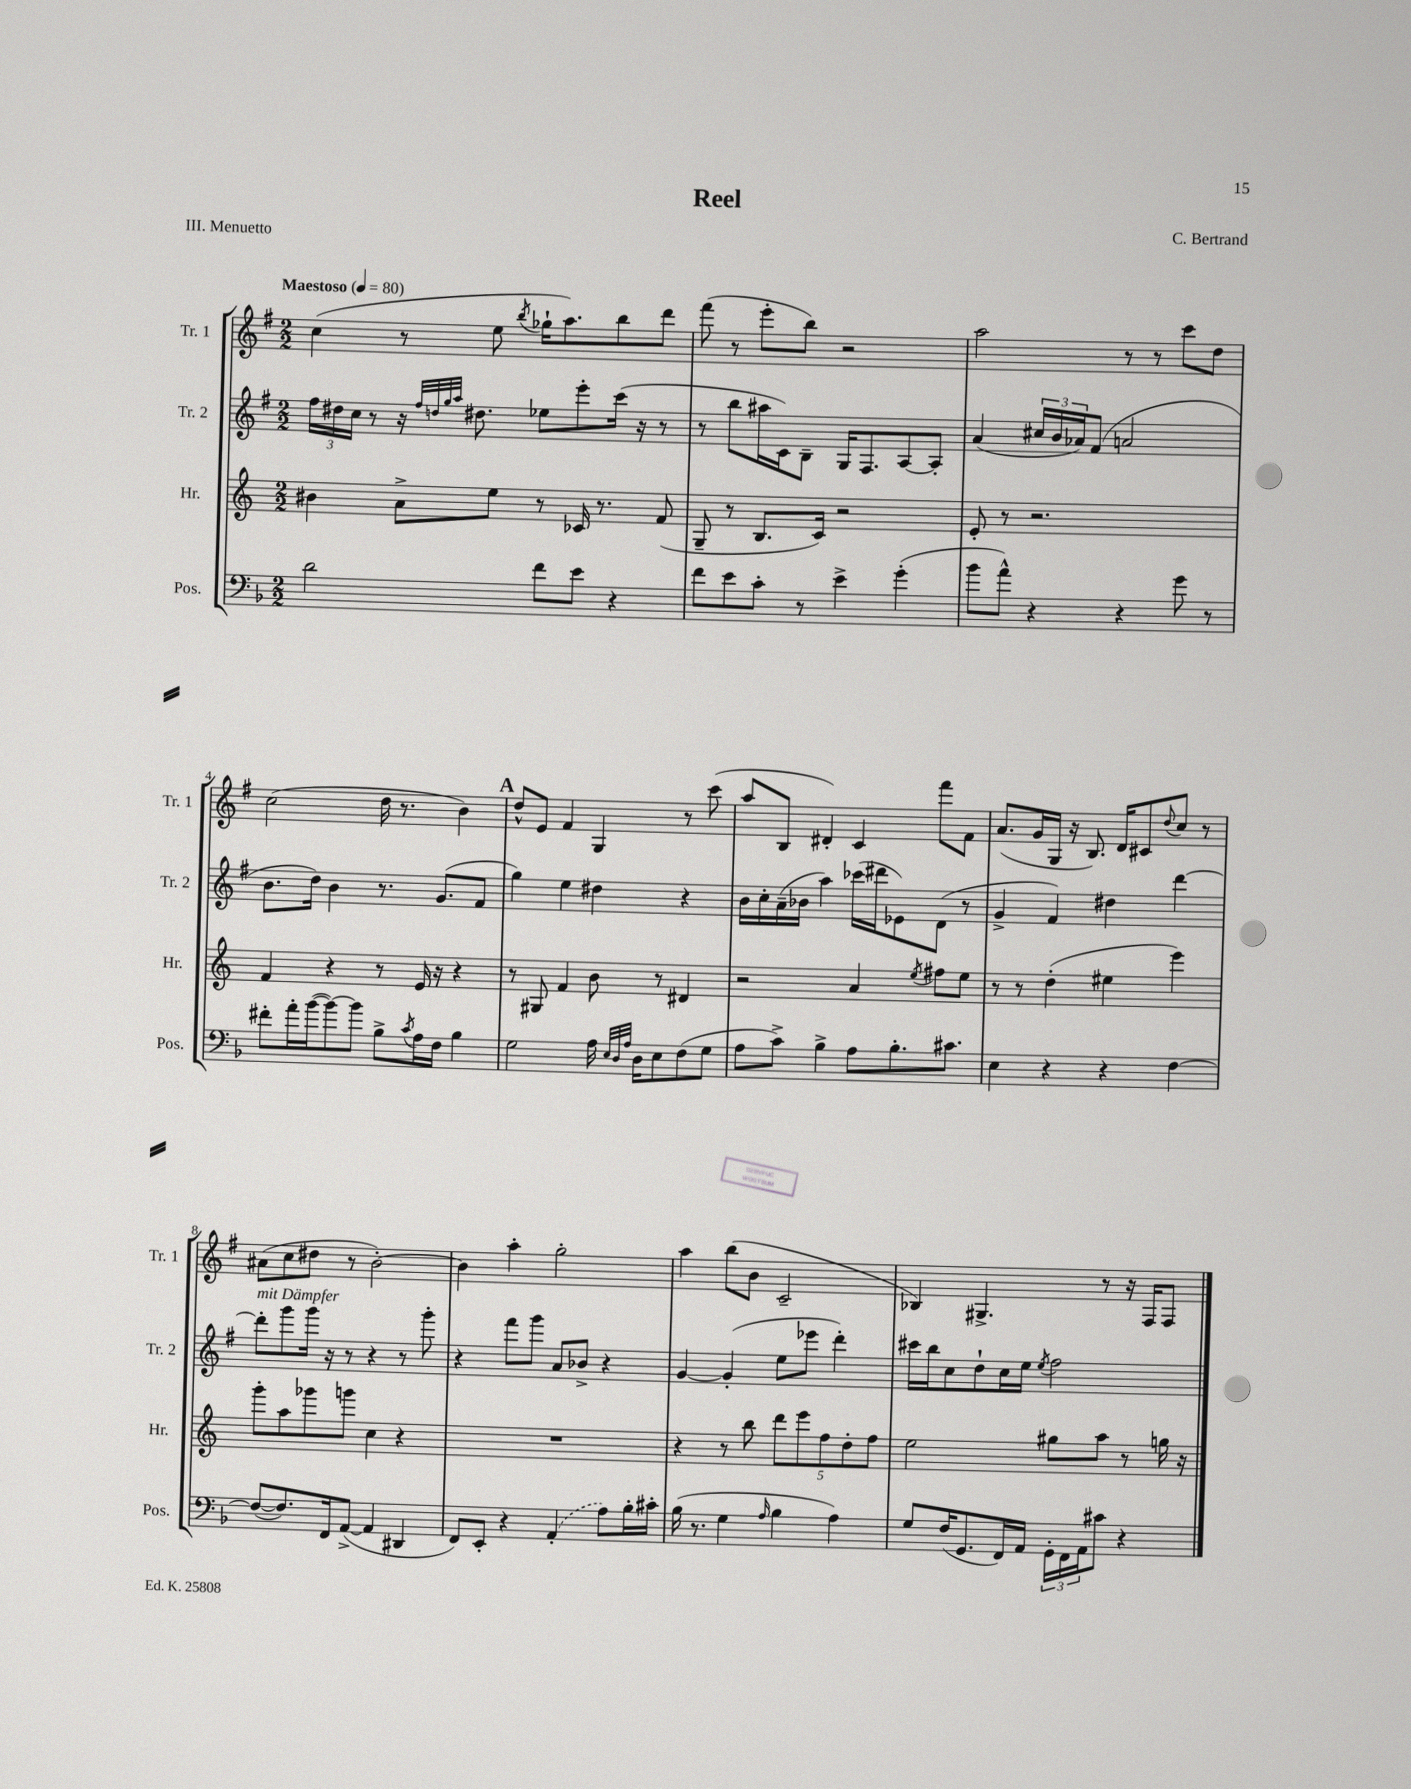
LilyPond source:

\header { title = "Reel" composer = "C. Bertrand" piece = "III. Menuetto" }
<<
\new StaffGroup <<
\new Staff = "s0" \with { instrumentName = "Tr. 1" shortInstrumentName = "Tr. 1" } {
    \clef treble \key g \major \numericTimeSignature \time 2/2 \tempo "Maestoso" 4 = 80
    c''4( r8 e''8 \acciaccatura { b''8 } ges''16-! a''8.) b''8 d'''8 |
    fis'''8( r8 e'''8-. b''8) r2 |
    a''2 r8 r8 c'''8 d''8 |
    c''2( d''16 r8. b'4) |
    \mark \markup { \bold "A" } d''8-^ e'8 fis'4 g4 r8 c'''8( |
    a''8 b8 dis'4-.) c'4 fis'''8 fis'8 |
    a'8.( g'16 g16 r16 b8.) d'16 cis'8 \appoggiatura { d''8 } c''8 r8 |
    ais'8( c''8 dis''8 r8 b'2~-.) |
    b'4 a''4-. g''2-. |
    a''4 b''8( b'8 c'2-- |
    bes4) gis4.-> r8 r16 fis16 fis8 \bar "|." |
}
\new Staff = "s1" \with { instrumentName = "Tr. 2" shortInstrumentName = "Tr. 2" } {
    \clef treble \key g \major \numericTimeSignature \time 2/2
    \tuplet 3/2 { fis''16 dis''16 c''16 } r8 r16 \grace { fis''32 d''32 g''32 a''32 } dis''8. ees''8 e'''8-. c'''16( r16 r8 |
    r8 b''8 ais''16 c'16) b8-- g16 fis8. a8~ a8-. |
    a'4( \tuplet 3/2 { cis''16 b'16 aes'16) } fis'8( a'2 |
    b'8. d''16) b'4 r8. g'8.( fis'8 |
    \mark \markup { \bold "A" } g''4) e''4 dis''4 r4 |
    b'16 c''16-. a'16--( bes'16 a''4) ces'''16( dis'''16 ees'8) d'8( r8 |
    g'4-> fis'4) dis''4 d'''4~ |
    d'''8-.^\markup { \italic "mit Dämpfer" } g'''8 g'''16 r16 r8 r4 r8 g'''8-. |
    r4 fis'''8 g'''8 a'8 bes'8-> r4 |
    g'4~ g'4-.( e''8 ees'''8 d'''4-.) |
    cis'''16 b''16 c''8 d''8-! c''16 e''16 \acciaccatura { e''8 } fis''2 \bar "|." |
}
\new Staff = "s2" \with { instrumentName = "Hr." shortInstrumentName = "Hr." } {
    \clef treble \key c \major \numericTimeSignature \time 2/2
    bis'4 a'8-> e''8 r8 ces'16 r8. f'8( |
    g8-- r8 b8. c'16) r2 |
    e'8-. r8 r2. |
    f'4 r4 r8 e'16 r16 r4 |
    \mark \markup { \bold "A" } r8 gis8 f'4 b'8 r8 dis'4 |
    r2 a'4 \acciaccatura { e''8 } fis''8 e''8 |
    r8 r8 d''4-.( eis''4 e'''4) |
    g'''8-. a''8 ges'''8 g'''8 c''4 r4 |
    R1 |
    r4 r8 b''8 \tuplet 5/4 { d'''8 e'''8 f''8 d''8-. f''8 } |
    e''2 gis''8 a''8 r8 g''16 r16 \bar "|." |
}
\new Staff = "s3" \with { instrumentName = "Pos." shortInstrumentName = "Pos." } {
    \clef bass \key f \major \numericTimeSignature \time 2/2
    d'2 f'8 e'8 r4 |
    f'8 e'8 c'8-. r8 e'4-> g'4-.( |
    bes'8 a'8-^) r4 r4 g'8 r8 |
    fis'8-. a'16-. bes'16~( bes'8~) bes'8 bes8-> \acciaccatura { c'8 } a16 f16 bes4 |
    \mark \markup { \bold "A" } g2 a16 \grace { e32 d32 a32 } d16 e8 f8( g8 |
    a8 c'8->) bes4-> a8 bes8.-. cis'8. |
    e4 r4 r4 f4~ |
    f8~( f8.) f,16 a,8~->( a,4 dis,4 |
    f,8) e,8-. r4 \once \slurDashed a,4-.( a8) bes16-. cis'16-. |
    bes16( r8. g4 \grace { a16 } bes4 a4) |
    g8 f16( g,8. f,16) a,16 \tuplet 3/2 { g,16-. f,16 a,16 } cis'8 r4 \bar "|." |
}
>>
>>
